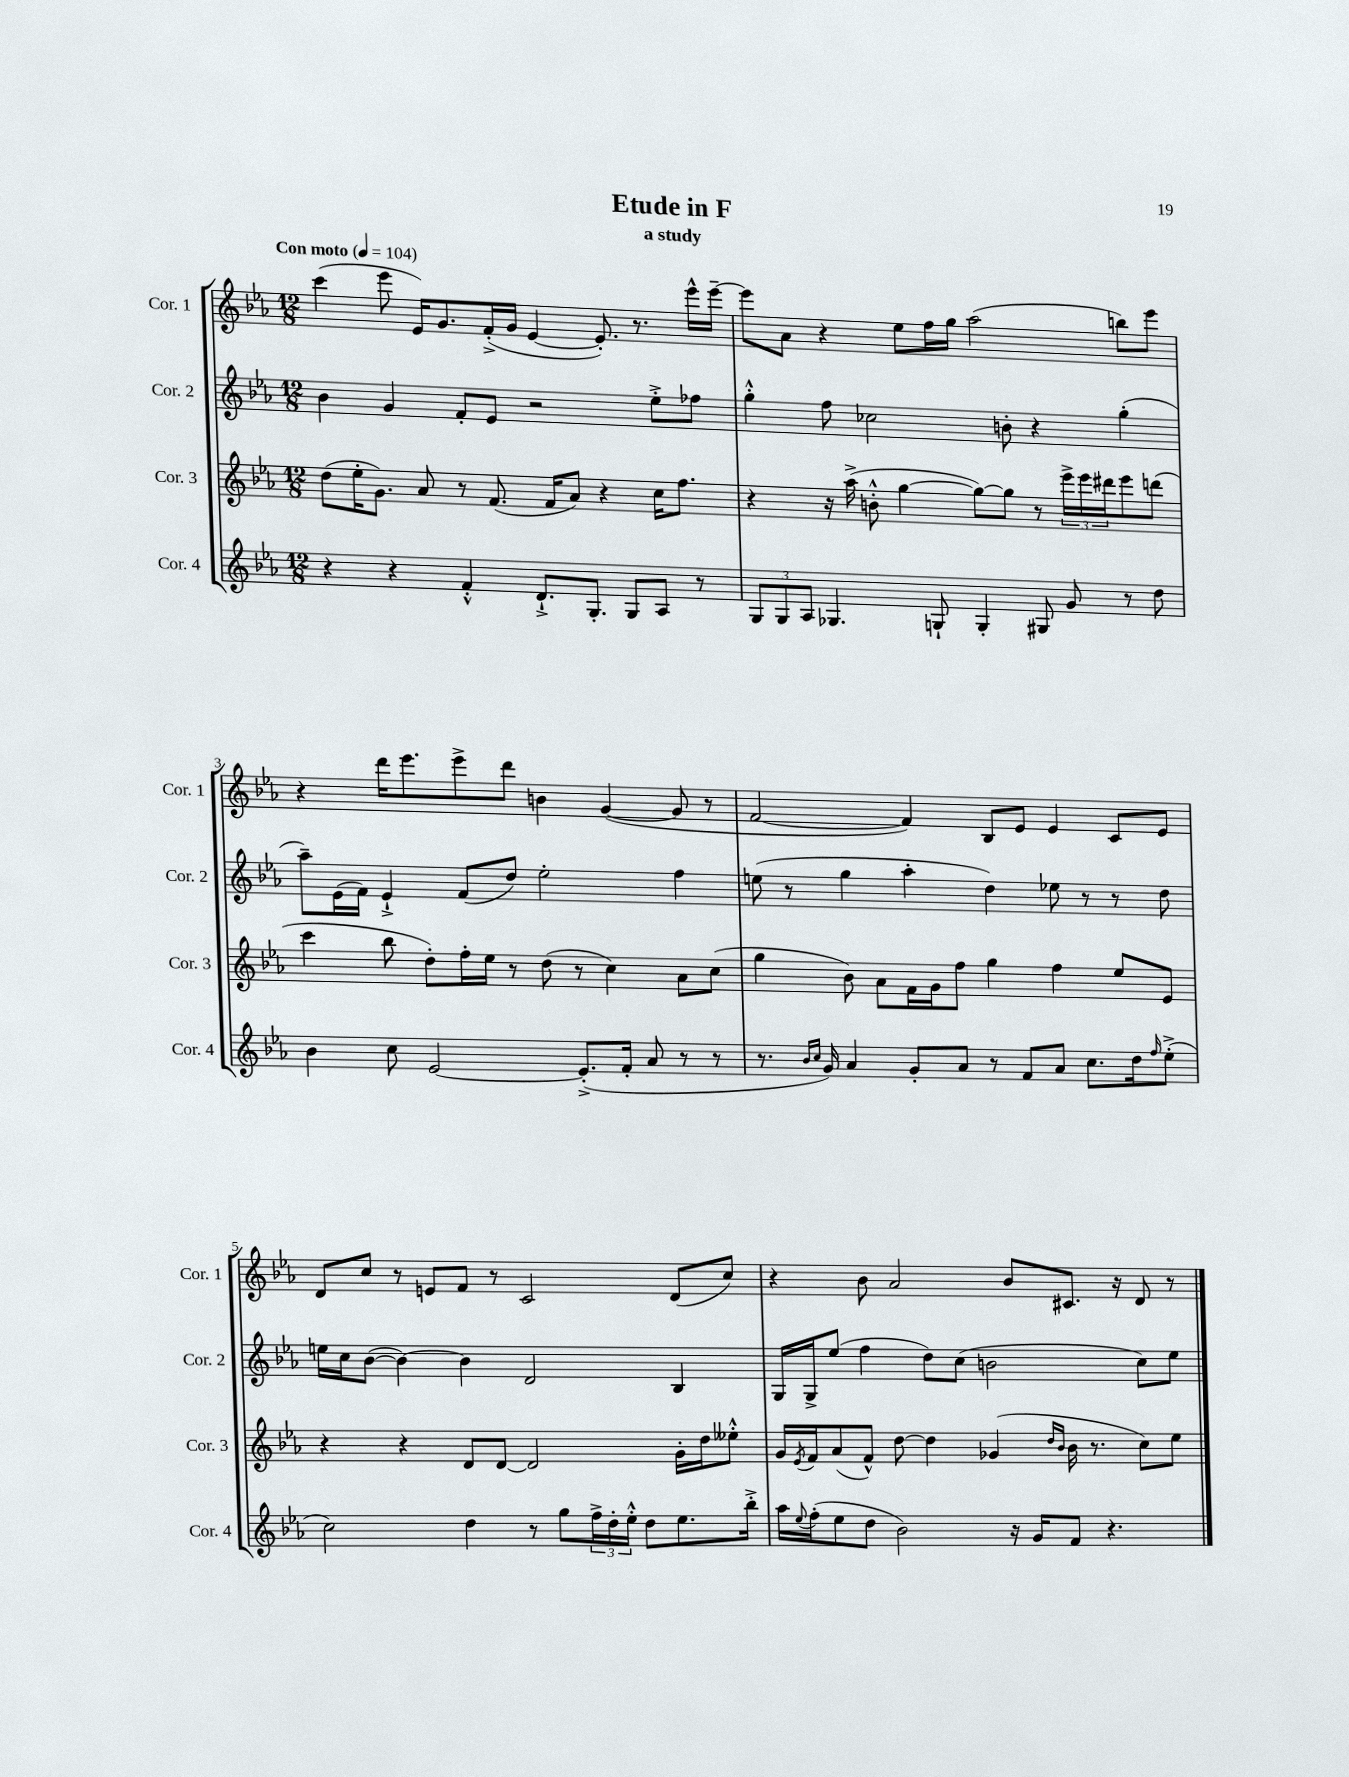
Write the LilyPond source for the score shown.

\header { title = "Etude in F" subtitle = "a study" }
<<
\new StaffGroup <<
\new Staff = "s0" \with { instrumentName = "Cor. 1" shortInstrumentName = "Cor. 1" } {
    \clef treble \key ees \major \numericTimeSignature \time 12/8 \tempo "Con moto" 4 = 104
    c'''4( ees'''8 ees'16) g'8. f'16-.->( g'16 ees'4~ ees'8.-.) r8. ees'''16-^ ees'''16~-- |
    ees'''8 aes'8 r4 ees''8 f''16 g''16 aes''2( b''8) ees'''8 |
    r4 d'''16 ees'''8. ees'''8-> d'''8 b'4 g'4~( g'8 r8 |
    f'2~ f'4) bes8 ees'8 ees'4 c'8 ees'8 |
    d'8 c''8 r8 e'8 f'8 r8 c'2 d'8( c''8) |
    r4 bes'8 aes'2 bes'8 cis'8. r16 d'8 r8 \bar "|." |
}
\new Staff = "s1" \with { instrumentName = "Cor. 2" shortInstrumentName = "Cor. 2" } {
    \clef treble \key ees \major \numericTimeSignature \time 12/8
    bes'4 g'4 f'8-. ees'8 r2 ees''8-.-> fes''8 |
    g''4-.-^ f''8 ces''2 b'8-. r4 g''4-.( |
    aes''8--) ees'16( f'16) ees'4-!-> f'8( d''8) ees''2-. f''4 |
    e''8( r8 g''4 aes''4-. d''4) ees''8 r8 r8 d''8 |
    e''16 c''16 bes'8~( bes'4~) bes'4 d'2 bes4 |
    g16 g16-> ees''8( f''4 d''8) c''8( b'2 c''8) ees''8 \bar "|." |
}
\new Staff = "s2" \with { instrumentName = "Cor. 3" shortInstrumentName = "Cor. 3" } {
    \clef treble \key ees \major \numericTimeSignature \time 12/8
    d''8( ees''16-. g'8.) aes'8 r8 f'8.( f'16 aes'8) r4 c''16 f''8. |
    r4 r16 aes''16->( b'8-.-^ g''4~ g''8~) g''8 r8 \tuplet 3/2 { ees'''16-> ees'''16 dis'''16 } ees'''8 d'''8( |
    c'''4 bes''8 d''8-.) f''16-. ees''16 r8 d''8( r8 c''4) aes'8 c''8( |
    g''4 bes'8) aes'8 f'16 g'16 f''8 g''4 f''4 ees''8 ees'8 |
    r4 r4 d'8 d'8~ d'2 g'16-. d''16 eeses''8-.-^ |
    g'16 \acciaccatura { ees'8 } f'16 aes'8( f'8-^) d''8~ d''4 ges'4( \grace { d''16 bes'16 } bes'16 r8. c''8) ees''8 \bar "|." |
}
\new Staff = "s3" \with { instrumentName = "Cor. 4" shortInstrumentName = "Cor. 4" } {
    \clef treble \key ees \major \numericTimeSignature \time 12/8
    r4 r4 f'4-.-^ d'8.-!-> g8.-. g8 aes8 r8 |
    \tuplet 3/2 { g8 g8 aes8 } ges4. g8-! g4-. gis8 g'8 r8 d''8 |
    bes'4 c''8 ees'2~ ees'8.-.->( f'16-. aes'8 r8 r8 |
    r8. \grace { bes'16 c''16 } g'16) aes'4 g'8-. aes'8 r8 f'8 aes'8 c''8. d''16 \grace { f''16 } ees''8-.->( |
    c''2) d''4 r8 g''8 \tuplet 3/2 { f''16-> d''16-. ees''16-.-^ } d''8 ees''8. bes''16-.-> |
    aes''16 \appoggiatura { ees''8 } f''16-.( ees''8 d''8 bes'2) r16 g'16 f'8 r4. \bar "|." |
}
>>
>>
